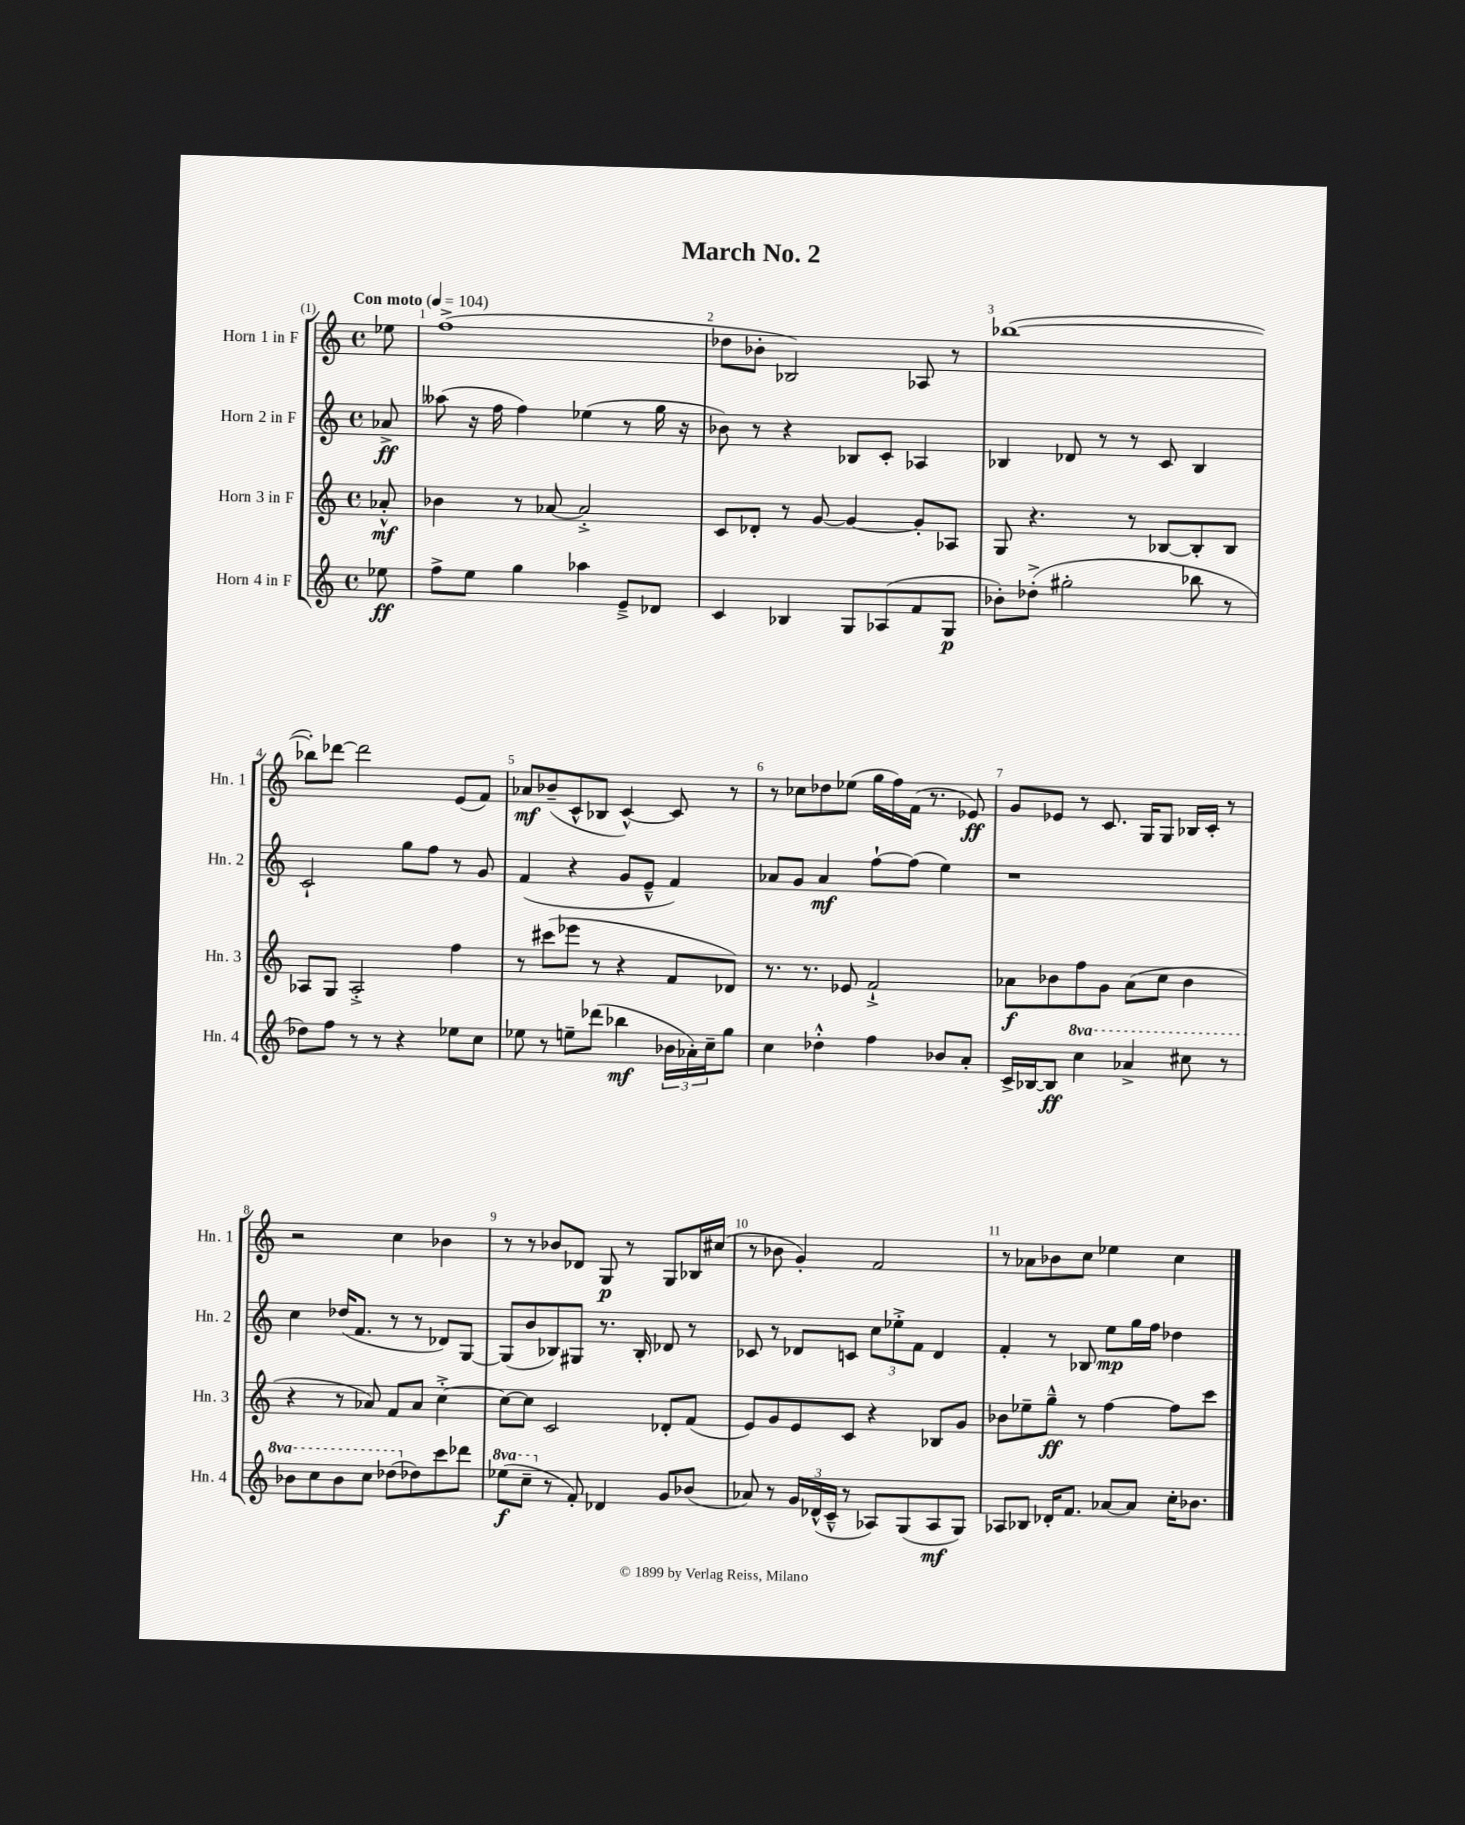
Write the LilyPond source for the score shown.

\header { title = "March No. 2" }
<<
\new StaffGroup <<
\new Staff = "s0" \with { instrumentName = "Horn 1 in F" shortInstrumentName = "Hn. 1" } {
    \clef treble \key c \major \defaultTimeSignature \time 4/4 \partial 8 \tempo "Con moto" 4 = 104
    ees''8 |
    f''1->( |
    des''8 bes'8-. bes2) aes8 r8 |
    bes''1~( |
    bes''8-.) des'''8~ des'''2 e'8( f'8) |
    aes'8\mf bes'8--( c'8-^ bes8 c'4~-^) c'8 r8 |
    r8 ces''8 des''8 ees''8( g''16 f''16) f'16( r8. ees'8\ff) |
    g'8 ees'8 r8 c'8. g16 g8 bes16 c'16-. r8 |
    r2 c''4 bes'4 |
    r8 r8 bes'8 des'8 g8\p r8 g8 bes16 cis''16( |
    r8 bes'8 g'4-.) f'2 |
    r8 aes'8 bes'8 c''8 ees''4 c''4 \bar "|." |
}
\new Staff = "s1" \with { instrumentName = "Horn 2 in F" shortInstrumentName = "Hn. 2" } {
    \clef treble \key c \major \defaultTimeSignature \time 4/4 \partial 8
    aes'8->\ff |
    aeses''8( r16 f''16 f''4) ees''4( r8 g''16 r16 |
    bes'8) r8 r4 bes8 c'8-. aes4 |
    bes4 des'8 r8 r8 c'8 bes4 |
    c'2-! g''8 f''8 r8 g'8 |
    f'4( r4 g'8 e'8---^ f'4) |
    aes'8 g'8 aes'4\mf f''8~-! f''8( e''4) |
    r1 |
    c''4 des''16( f'8. r8 r8 des'8) g8~ |
    g8( b'8 bes8) gis8 r8. bes16-. des'8 r8 |
    ces'8 r8 des'8 c'8 \tuplet 3/2 { c''8 ees''8-.-> f'8 } des'4 |
    f'4-. r8 bes8 e''8\mp g''16 f''16 des''4 \bar "|." |
}
\new Staff = "s2" \with { instrumentName = "Horn 3 in F" shortInstrumentName = "Hn. 3" } {
    \clef treble \key c \major \defaultTimeSignature \time 4/4 \partial 8
    aes'8-.-^\mf |
    bes'4 r8 aes'8~ aes'2-.-> |
    c'8 des'8-. r8 g'8~ g'4~ g'8-. aes8 |
    g8 r4. r8 bes8~ bes8-. bes8 |
    aes8 g8 aes2-.-> f''4 |
    r8 cis'''8( ees'''8 r8 r4 f'8 des'8) |
    r8. r8. ees'8 f'2-!-> |
    aes'8\f bes'8 f''8 g'8 aes'8( c''8 bes'4 |
    r4 r8 aes'8) f'8 aes'8 c''4~-.-> |
    c''8~ c''8 c'2 des'8-. f'8( |
    e'8) g'8 e'8 c'8 r4 bes8 g'8 |
    bes'8 ees''8-- g''8---^\ff r8 f''4~ f''8 c'''8 \bar "|." |
}
\new Staff = "s3" \with { instrumentName = "Horn 4 in F" shortInstrumentName = "Hn. 4" } {
    \clef treble \key c \major \defaultTimeSignature \time 4/4 \set Staff.ottavationMarkups = #ottavation-simple-ordinals \partial 8
    ees''8\ff |
    f''8-> e''8 g''4 aes''4 e'8---> des'8 |
    c'4 bes4 g8 aes8( f'8 g8\p |
    bes'8-.) des''8-.->( gis''2-. bes''8 r8 |
    des''8) f''8 r8 r8 r4 ees''8 c''8 |
    ees''8 r8 e''8-- des'''8( bes''4\mf \tuplet 3/2 { bes'16 aes'16-.) c''16-- } g''8 |
    c''4 des''4-.-^ f''4 bes'8 a'8-. |
    c'16-> bes16~ bes8\ff \ottava #1 c'''4 aes''4-> cis'''8 r8 |
    bes''8 c'''8 bes''8 c'''8 des'''8( \ottava #0 des''8) c'''8 des'''!8 |
    \ottava #1 ees'''8\f( c'''8-- \ottava #0 r8 f'8-.) des'4 g'8 bes'8( |
    aes'8) r8 \tuplet 3/2 { g'16 des'16-^( c'16---^ } r8 aes8) g8( aes8\mf g8) |
    aes8 bes8 des'16-. f'8. aes'8~ aes'8 c''16-. bes'8. \bar "|." |
}
>>
>>
\layout { \context { \Score \override BarNumber.break-visibility = ##(#f #t #t) barNumberVisibility = #all-bar-numbers-visible } }
